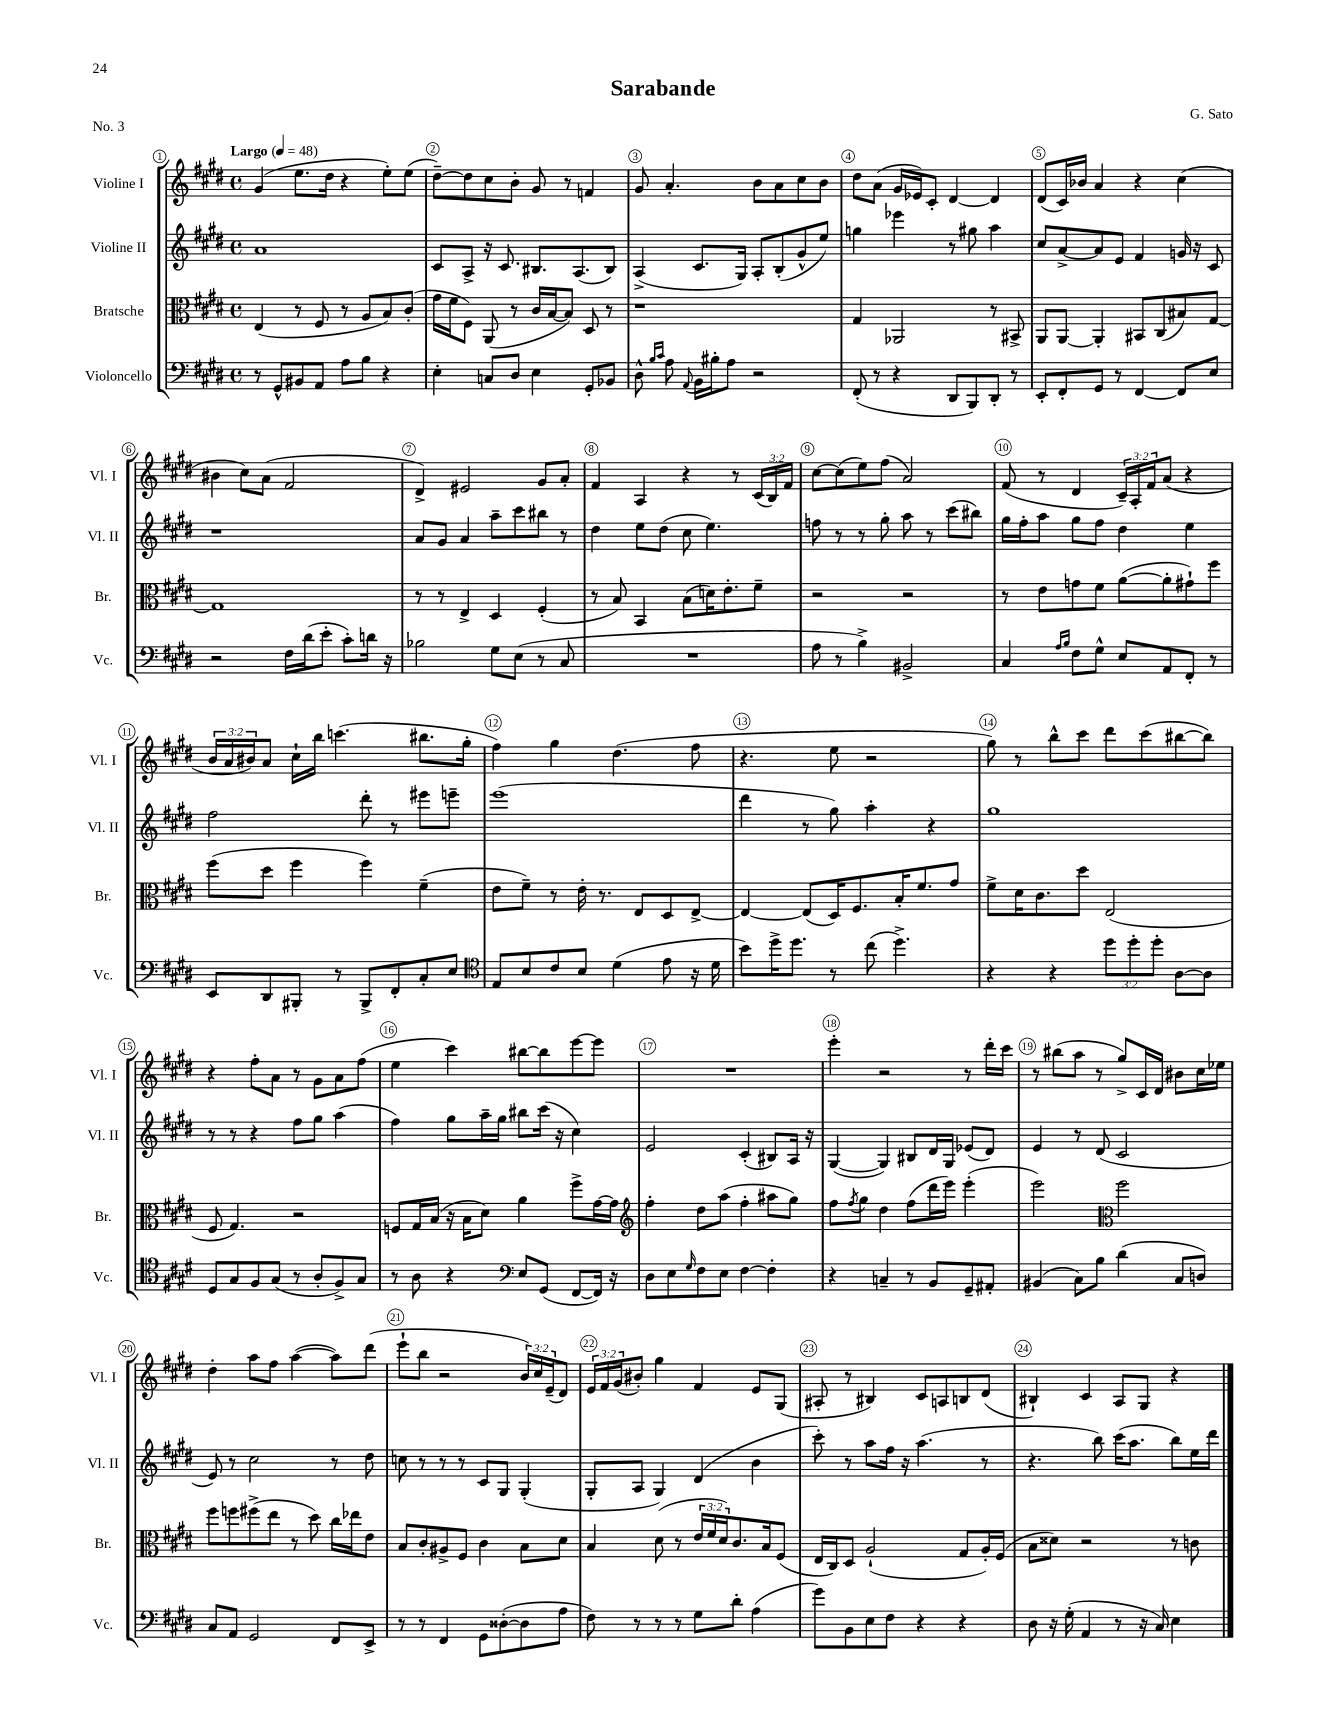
\header { title = "Sarabande" composer = "G. Sato" piece = "No. 3" }
<<
\new StaffGroup <<
\new Staff = "s0" \with { instrumentName = "Violine I" shortInstrumentName = "Vl. I" } {
    \clef treble \key e \major \defaultTimeSignature \time 4/4 \override Staff.TupletNumber.text = #tuplet-number::calc-fraction-text \tempo "Largo" 4 = 48
    gis'4( e''8. dis''16 r4 e''8-.) e''8( |
    dis''8~--) dis''8 cis''8 b'8-. gis'8 r8 f'4 |
    gis'8 a'4.-. b'8 a'8 cis''8 b'8 |
    dis''8 a'8( gis'16 ees'16) cis'8-. dis'4~ dis'4 |
    dis'8( cis'16) bes'16 a'4 r4 cis''4( |
    bis'4 cis''8) a'8( fis'2 |
    dis'4->) eis'2 gis'8 a'8-. |
    fis'4 a4 r4 r8 \tuplet 3/2 { cis'16( b16) fis'16 } |
    cis''8~ cis''8( e''8) fis''8( a'2) |
    fis'8( r8 dis'4 \tuplet 3/2 { cis'16--) a16-. fis'16 } a'8( r4 |
    \tuplet 3/2 { b'16 a'16 bis'16) } a'8 cis''16-! b''16 c'''4.( bis''8. gis''16-. |
    fis''4) gis''4 dis''4.( fis''8 |
    r4. e''8 r2 |
    gis''8) r8 b''8-^ cis'''8 dis'''8 cis'''8( bis''8~ bis''8) |
    r4 fis''8-. a'8 r8 gis'8 a'8 fis''8( |
    e''4 cis'''4) bis''8~ bis''8 e'''8~ e'''8 |
    R1 |
    e'''4-. r2 r8 dis'''16-. cis'''16 |
    r8 bis''8( a''8 r8 gis''8->) cis'16 dis'16 bis'8 cis''16 ees''16 |
    dis''4-. a''8 fis''8 a''4~( a''8) dis'''8( |
    e'''8-! b''8 r2 \tuplet 3/2 { b'16) cis''16 e'16--( } dis'8) |
    \tuplet 3/2 { e'16 fis'16 gis'16( } bis'8-.) gis''4 fis'4 e'8 gis8( |
    ais8-. r8 bis4) cis'8 a8 b8 dis'8( |
    bis4-!) cis'4 a8 gis8 r4 \bar "|." |
}
\new Staff = "s1" \with { instrumentName = "Violine II" shortInstrumentName = "Vl. II" } {
    \clef treble \key e \major \defaultTimeSignature \time 4/4
    a'1 |
    cis'8 a8-> r16 cis'8. bis8. a8.( bis8) |
    a4->( cis'8. gis16) a8-. b8-.( gis'8-^ e''8) |
    g''4 ees'''4 r8 gis''8 a''4 |
    cis''8 a'8~-> a'8 e'8 fis'4 g'16 r16 cis'8 |
    r1 |
    a'8 gis'8 a'4 a''8-- cis'''8 bis''8 r8 |
    dis''4 e''8 dis''8( cis''8 e''4.) |
    f''8 r8 r8 gis''8-. a''8 r8 cis'''8( bis''8) |
    gis''16 fis''16-. a''8 gis''8 fis''8 dis''4 e''4 |
    fis''2 dis'''8-. r8 eis'''8 e'''8-- |
    e'''1( |
    dis'''4 r8 gis''8) a''4-. r4 |
    gis''1 |
    r8 r8 r4 fis''8 gis''8 a''4( |
    fis''4) gis''8 a''16-- gis''16 bis''8 cis'''16( r16 cis''4) |
    e'2 cis'4-.( bis8) a16 r16 |
    gis4~( gis4) bis8 dis'16 gis16 ees'8( dis'8) |
    e'4 r8 dis'8( cis'2 |
    e'8) r8 cis''2 r8 dis''8 |
    c''8 r8 r8 r8 cis'8 gis8 gis4-.( |
    gis8-. a8 gis4) dis'4( b'4 |
    cis'''8-.) r8 a''8 fis''16 r16 a''4.( r8 |
    r4. b''8) cis'''16( a''8. b''8) e''16 dis'''16 \bar "|." |
}
\new Staff = "s2" \with { instrumentName = "Bratsche" shortInstrumentName = "Br." } {
    \clef alto \key e \major \defaultTimeSignature \time 4/4 \override Staff.TupletNumber.text = #tuplet-number::calc-fraction-text
    e4( r8 fis8 r8 a8 b8) cis'8-.( |
    gis'16 fis'16 fis8) a,8( r8 cis'16 b16~ b8) dis8 r8 |
    r1 |
    gis4 aes,2 r8 bis,8-> |
    a,8 a,8~ a,4-. bis,8 cis8( bis8) gis8~ |
    gis1 |
    r8 r8 e4-> dis4 fis4-.( |
    r8 b8) b,4 b8( d'16) e'8.-. fis'8-- |
    r2 r2 |
    r8 e'8 g'8 fis'8 a'8~( a'8-. gis'8-!) fis''8 |
    fis''8( dis''8 fis''4 fis''4) fis'4--( |
    e'8 fis'8--) r8 e'16-. r8. e8 dis8 e8~-> |
    e4~ e8( dis16) fis8. b16-. fis'8. gis'8 |
    fis'8-> dis'16 cis'8. dis''8 e2( |
    fis8 gis4.) r2 |
    f8 gis16 b16( r16 b16 dis'8) a'4 fis''8-> gis'16~ gis'16 |
    \clef treble fis''4-. dis''8 a''8( fis''4-. ais''8 gis''8) |
    fis''8 \acciaccatura { fis''8 } gis''8 dis''4 fis''8( dis'''16 e'''16) e'''4-.( |
    e'''2) \clef alto fis''2 |
    fis''8 f''8 fis''8->( e''8 r8 dis''8) cis''16 ees''16 e'8 |
    b8 cis'8-. ais8-> fis8 cis'4 b8 dis'8 |
    b4 dis'8( r8 \tuplet 3/2 { e'16 fis'16 dis'16) } cis'8. b16 fis8( |
    e16 cis16) dis8 a2-!( gis8 a16-.) fis16( |
    b8 disis'8) r2 r8 c'8 \bar "|." |
}
\new Staff = "s3" \with { instrumentName = "Violoncello" shortInstrumentName = "Vc." } {
    \clef bass \key e \major \defaultTimeSignature \time 4/4 \override Staff.TupletNumber.text = #tuplet-number::calc-fraction-text
    r8 gis,8-^ bis,8 a,8 a8 b8 r4 |
    e4-. c8 dis8 e4 gis,8-. bes,8 |
    dis8-^ \grace { b16 cis'16 } a8 \appoggiatura { a,8 } b,16 bis16-. a8 r2 |
    fis,8-.( r8 r4 dis,8 b,,8) dis,8-. r8 |
    e,8-. fis,8-. gis,8 r8 fis,4~ fis,8 e8 |
    r2 fis16 dis'16( e'8-. cis'8-.) d'16 r16 |
    bes2 gis8 e8( r8 cis8 |
    R1 |
    a8 r8 b4->) bis,2-> |
    cis4 \grace { a16 b16 } fis8 gis8-^ e8 a,8 fis,8-. r8 |
    e,8 dis,8 bis,,8-. r8 bis,,8-> fis,8-. cis8-. e8 |
    \clef tenor e8 b8 cis'8 b8 dis'4( e'8 r16 dis'16 |
    b'8) dis''16-> dis''8. r8 cis''8( dis''4.->) |
    r4 r4 \tuplet 3/2 { dis''8 dis''8-. dis''8-. } a8~ a8 |
    dis8 gis8 fis8 gis8( r8 a8-. fis8->) gis8 |
    r8 a8 r4 \clef bass e8 gis,8( fis,8~ fis,16) r16 |
    dis8 e8 \grace { gis16 } fis8 e8 fis4~ fis4-. |
    r4 c4-- r8 b,8 gis,8-- ais,8-. |
    bis,4( cis8) b8 dis'4( cis8 d8) |
    cis8 a,8 gis,2 fis,8 e,8-> |
    r8 r8 fis,4 gis,8 disis8~-.( disis8 a8 |
    fis8) r8 r8 r8 gis8 dis'8-. a4( |
    gis'8) b,8 e8 fis8 r4 r4 |
    dis8 r16 gis16-.( a,4 r8 r16 cis16) e4 \bar "|." |
}
>>
>>
\layout { \context { \Score \override BarNumber.break-visibility = ##(#f #t #t) barNumberVisibility = #all-bar-numbers-visible \override BarNumber.stencil = #(make-stencil-circler 0.1 0.3 ly:text-interface::print) } }
